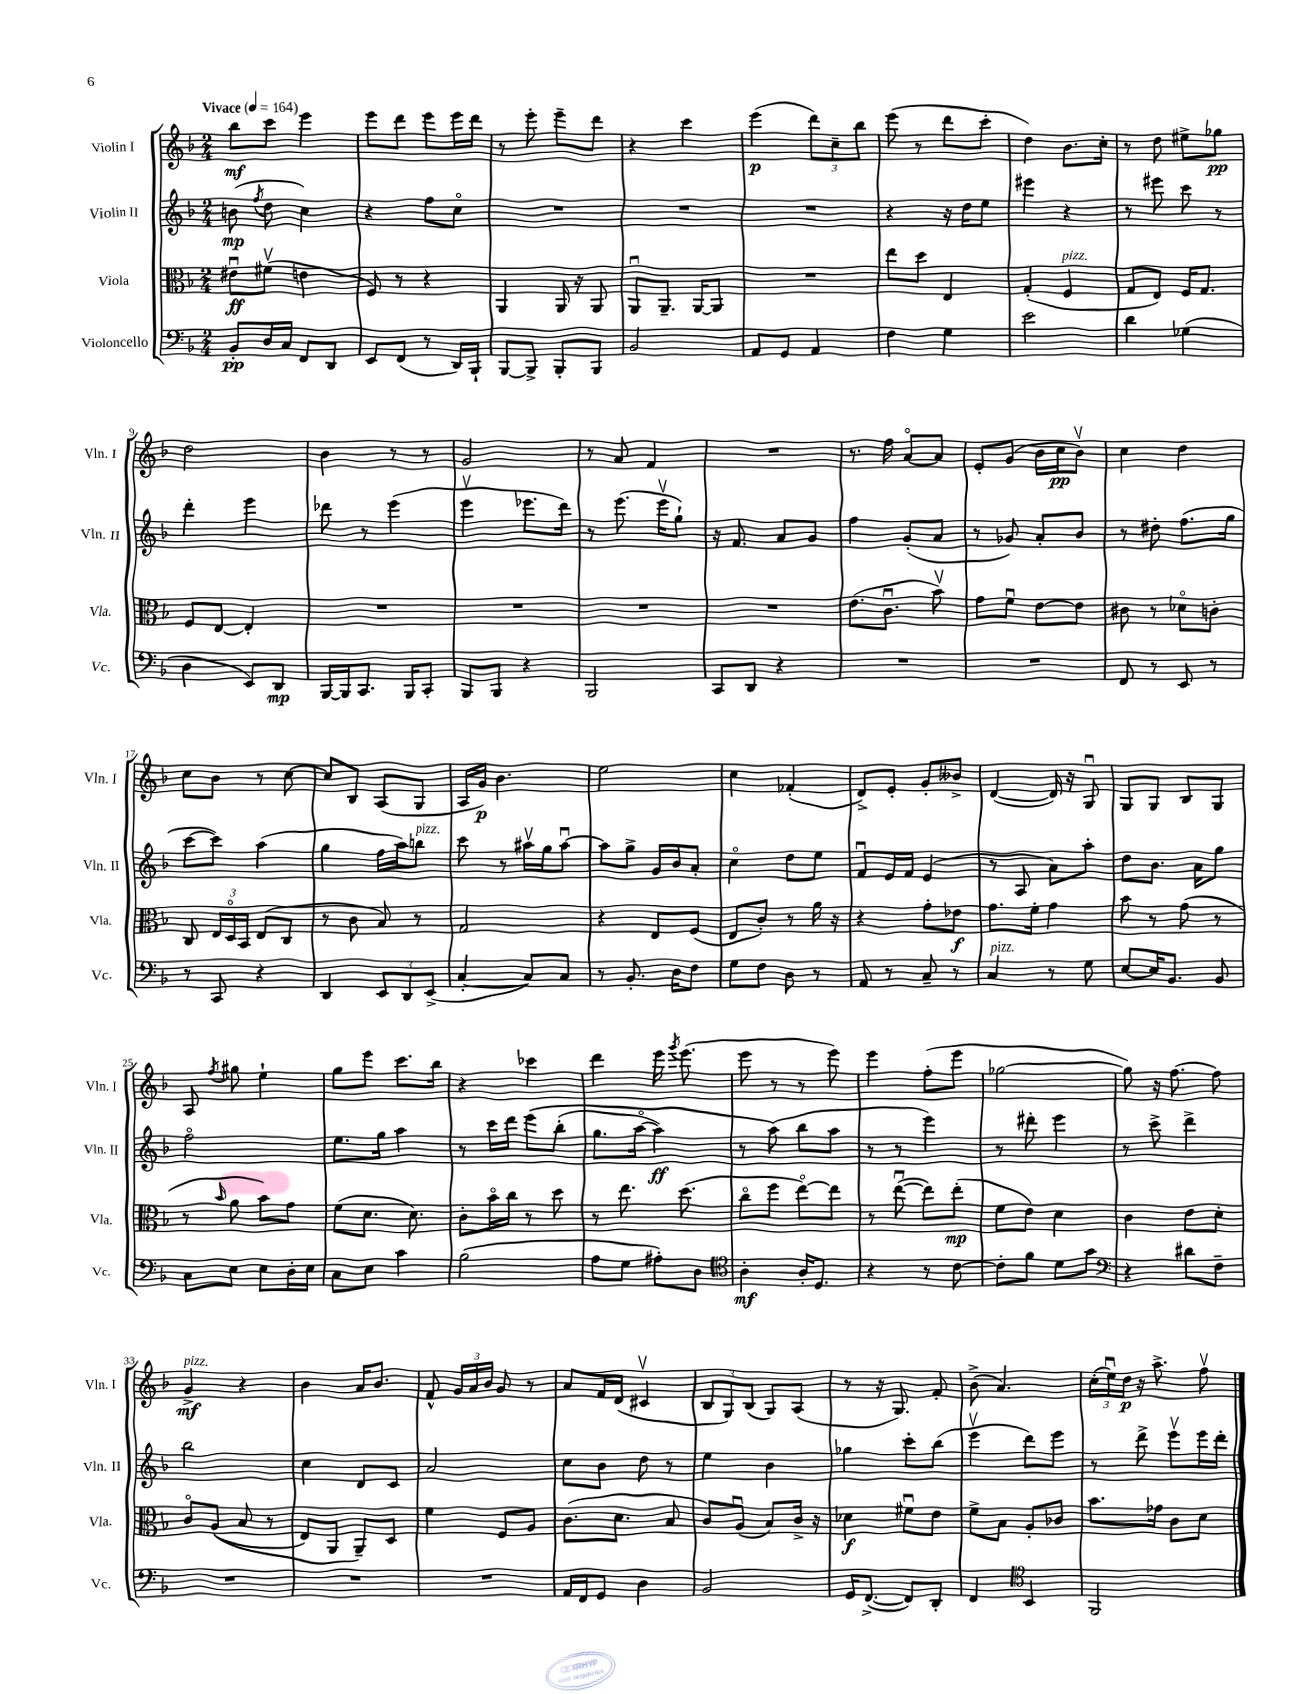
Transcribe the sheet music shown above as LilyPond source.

<<
\new StaffGroup <<
\new Staff = "s0" \with { instrumentName = "Violin I" shortInstrumentName = "Vln. I" } {
    \clef treble \key f \major \numericTimeSignature \time 2/4 \tempo "Vivace" 4 = 164
    \autoBeamOff bes''8[\mf c'''8] e'''4 |
    e'''8[ d'''8] e'''8[ e'''16 d'''16] |
    r8 e'''8-. e'''8[-- d'''8] |
    r4 c'''4 |
    e'''4\p( \tuplet 3/2 { d'''8[) c''8-- bes''8] } |
    e'''8( r8 d'''8[ c'''8]-. |
    d''4) bes'8.[ c''16]-. |
    r8 d''8 eis''8[-> ges''8]\pp |
    d''2 |
    bes'4 r8 r8 |
    g'2 |
    r8 a'8 f'4 |
    R2 |
    r8. f''16 a'8[~\flageolet a'8] |
    e'8[-. g'8]( bes'16[ c''16\pp bes'8]\upbow) |
    c''4 d''4 |
    c''8[ bes'8] r8 c''8~ |
    c''8[ bes8] a8[( g8] |
    a16[ g'16]\p) bes'4. |
    e''2 |
    c''4 fes'4-.( |
    d'8[->) e'8]-. g'8[-. beses'8]-> |
    d'4~( d'16) r16 g8\downbow |
    g8[ g8] bes8[ g8] |
    a8 \acciaccatura { f''8 } gis''8 e''4-! |
    g''8[ e'''8] c'''8.[ bes''16] |
    r4 ces'''4 |
    d'''4 e'''16 \acciaccatura { g'''8 } e'''8.( |
    e'''8 r8 r8 e'''8) |
    e'''4 f''8[-.( e'''8] |
    ges''2~ |
    ges''8) r16 f''8.~ f''8 |
    g'4->\mf^\markup { \italic "pizz." } r4 |
    bes'4 a'16[ bes'8.] |
    f'8-^ \tuplet 3/2 { g'16[ a'16 bes'16] } g'8 r8 |
    a'8[ f'16 d'16]( cis'4\upbow |
    \tuplet 3/2 { bes8[ g8) bes8]( } g8[) a8]( |
    r8 r16 g8.) f'8-. |
    bes'8->( a'4.) |
    \tuplet 3/2 { c''16[-.( e''16\downbow) d''16]\p } r16 a''8.-> f''8\upbow \bar "|." |
}
\new Staff = "s1" \with { instrumentName = "Violin II" shortInstrumentName = "Vln. II" } {
    \clef treble \key f \major \numericTimeSignature \time 2/4
    \autoBeamOff b'8\mp( \acciaccatura { f''8 } d''8 c''4) |
    r4 f''8[ c''8]\flageolet |
    R2 |
    R2 |
    R2 |
    r4 r16 d''16[ e''8] |
    eis'''4 r4 |
    r8 eis'''8 c'''8 r8 |
    d'''4-. e'''4 |
    des'''8 r8 e'''4( |
    e'''4\upbow ees'''8.[ d'''16]) |
    r8 e'''8.( e'''16[\upbow g''8]-!) |
    r16 f'8. a'8[ g'8] |
    f''4 g'8[-.( a'8] |
    r8 ges'8) a'8[-. bes'8] |
    r8 dis''8-. f''8.[( g''16] |
    c'''8[~ c'''8]) a''4( |
    g''4 f''16[ a''16) b''8]^\markup { \italic "pizz." } |
    c'''8 r8 ais''16[\upbow g''16 ais''8]~\downbow |
    ais''8[ g''8]-> g'16[ bes'16 a'8]-. |
    c''4\flageolet d''8[ e''8] |
    f'8[\downbow e'16 f'16] e'4( |
    r8 a8 a'8[) a''8]-. |
    d''8[ bes'8.] a'16[ g''8] |
    f''2\flageolet |
    e''8.[ g''16] a''4 |
    r8 c'''16[ d'''16] e'''8[\( bes''8]-.( |
    g''8.[ a''16]~\flageolet a''4\ff) |
    r8 a''8(\) bes''8[ a''8] |
    r8 r8 e'''4) |
    r8 dis'''8-. e'''4 |
    r8 c'''8-> d'''4-> |
    bes''2 |
    c''4 d'8[ c'8] |
    a'2 |
    c''8[ bes'8] d''8 r8 |
    e''4 bes'4 |
    ges''4 c'''8[-. bes''8]( |
    e'''4\upbow d'''8[) e'''8] |
    r8 d'''8-> e'''8[\upbow e'''16 d'''16]-. \bar "|." |
}
\new Staff = "s2" \with { instrumentName = "Viola" shortInstrumentName = "Vla." } {
    \clef alto \key f \major \numericTimeSignature \time 2/4
    \autoBeamOff eis'8[\downbow\ff fis'8]\upbow( e'4 |
    f8) r8 r4 |
    a,4 a,16 r16 a,8 |
    a,8[\downbow a,8.]-- a,16[~ a,8] |
    R2 |
    e''8[ d''8] e4 |
    g4-.( f4^\markup { \italic "pizz." } |
    g8[ e8]) f16[ g8.] |
    f8[ e8]~ e4-. |
    R2 |
    R2 |
    R2 |
    R2 |
    e'8.[( c'8.]\downbow bes'8\upbow) |
    g'8[ f'8]\downbow e'8[~ e'8] |
    cis'8 r8 des'8[\flageolet c'8]-. |
    c8 \tuplet 3/2 { e16[ d16\flageolet bes,16] } e8[( c8] |
    r8 c'8 bes8) r8 |
    g2 |
    r4 e8[ f8]( |
    e8[ c'8]-.) r8 a'16 r16 |
    r4 g'8[-. ees'8]\f |
    g'8.[ f'16]-. g'4 |
    bes'8 r8 g'8( r8 |
    r8 \grace { bes'16 } a'8 bes'8[) g'8] |
    f'8[( d'8.] d'8.) |
    c'8[-. bes'16\flageolet c''16] r8 d''8 |
    r8 e''8. d''8.( |
    c''8[\flageolet f''8] e''8[~\flageolet) e''8] |
    r8 e''8~\downbow( e''8[) e''8]-.\mp( |
    f'8[ e'8]) d'4 |
    c'4 e'8[ d'8]-. |
    c'8[\flageolet a8](\( bes8 r8 |
    e8[) a,8] a,8[--\) d8] |
    f'4 f8[ a8] |
    c'8.[( d'8.] bes8 |
    c'8[) a8]\downbow( bes8[) c'16]-> r16 |
    des'4\f fis'8[\downbow e'8] |
    f'8[-> bes8] a8[-. ces'8] |
    bes'8.[ ges'16] c'8[ d'8] \bar "|." |
}
\new Staff = "s3" \with { instrumentName = "Violoncello" shortInstrumentName = "Vc." } {
    \clef bass \key f \major \numericTimeSignature \time 2/4
    \autoBeamOff bes,8[-.\pp d16 c16] f,8[ d,8] |
    e,8[ f,8]( r8 d,16[) bes,,16]-! |
    bes,,8[~ bes,,8]-> bes,,8[-. bes,,8] |
    bes,2 |
    a,8[ g,8] a,4 |
    f4 g4 |
    e'2 |
    d'4 ges4( |
    d4 e,8[) d,8]\mp |
    bes,,16[~ bes,,16 c,8.] bes,,16[ c,8]-. |
    bes,,8[ bes,,8] r4 |
    bes,,2 |
    c,8[ d,8] r4 |
    R2 |
    R2 |
    f,8 r8 e,8 r8 |
    r8 c,8 r4 |
    d,4 \tuplet 3/2 { e,8[ d,8 e,8]->( } |
    c4~-. c8[) c8] |
    r8 bes,8.-. d16[ f8] |
    g8[ f8] d8 r8 |
    a,8 r8 c8-- r8 |
    c4^\markup { \italic "pizz." } r8 g8 |
    e8[~ e16 bes,8.] bes,8 |
    c8[ e8] e8[ d16-. e16] |
    c8[ e8] c'4 |
    bes2( |
    a8[ g8] ais8[-.) d8] |
    \clef tenor a4-.\mf a16[-. d8.] |
    r4 r8 c'8~ |
    c'8[-. f'8] d'8[ g'8] |
    \clef bass r4 dis'8[ f8]-- |
    R2 |
    R2 |
    R2 |
    a,16[ f,16 g,8] d4 |
    bes,2 |
    g,16[ f,8.]~->( f,8[) d,8]-. |
    f,4 \clef tenor bes,4 |
    f,2 \bar "|." |
}
>>
>>
